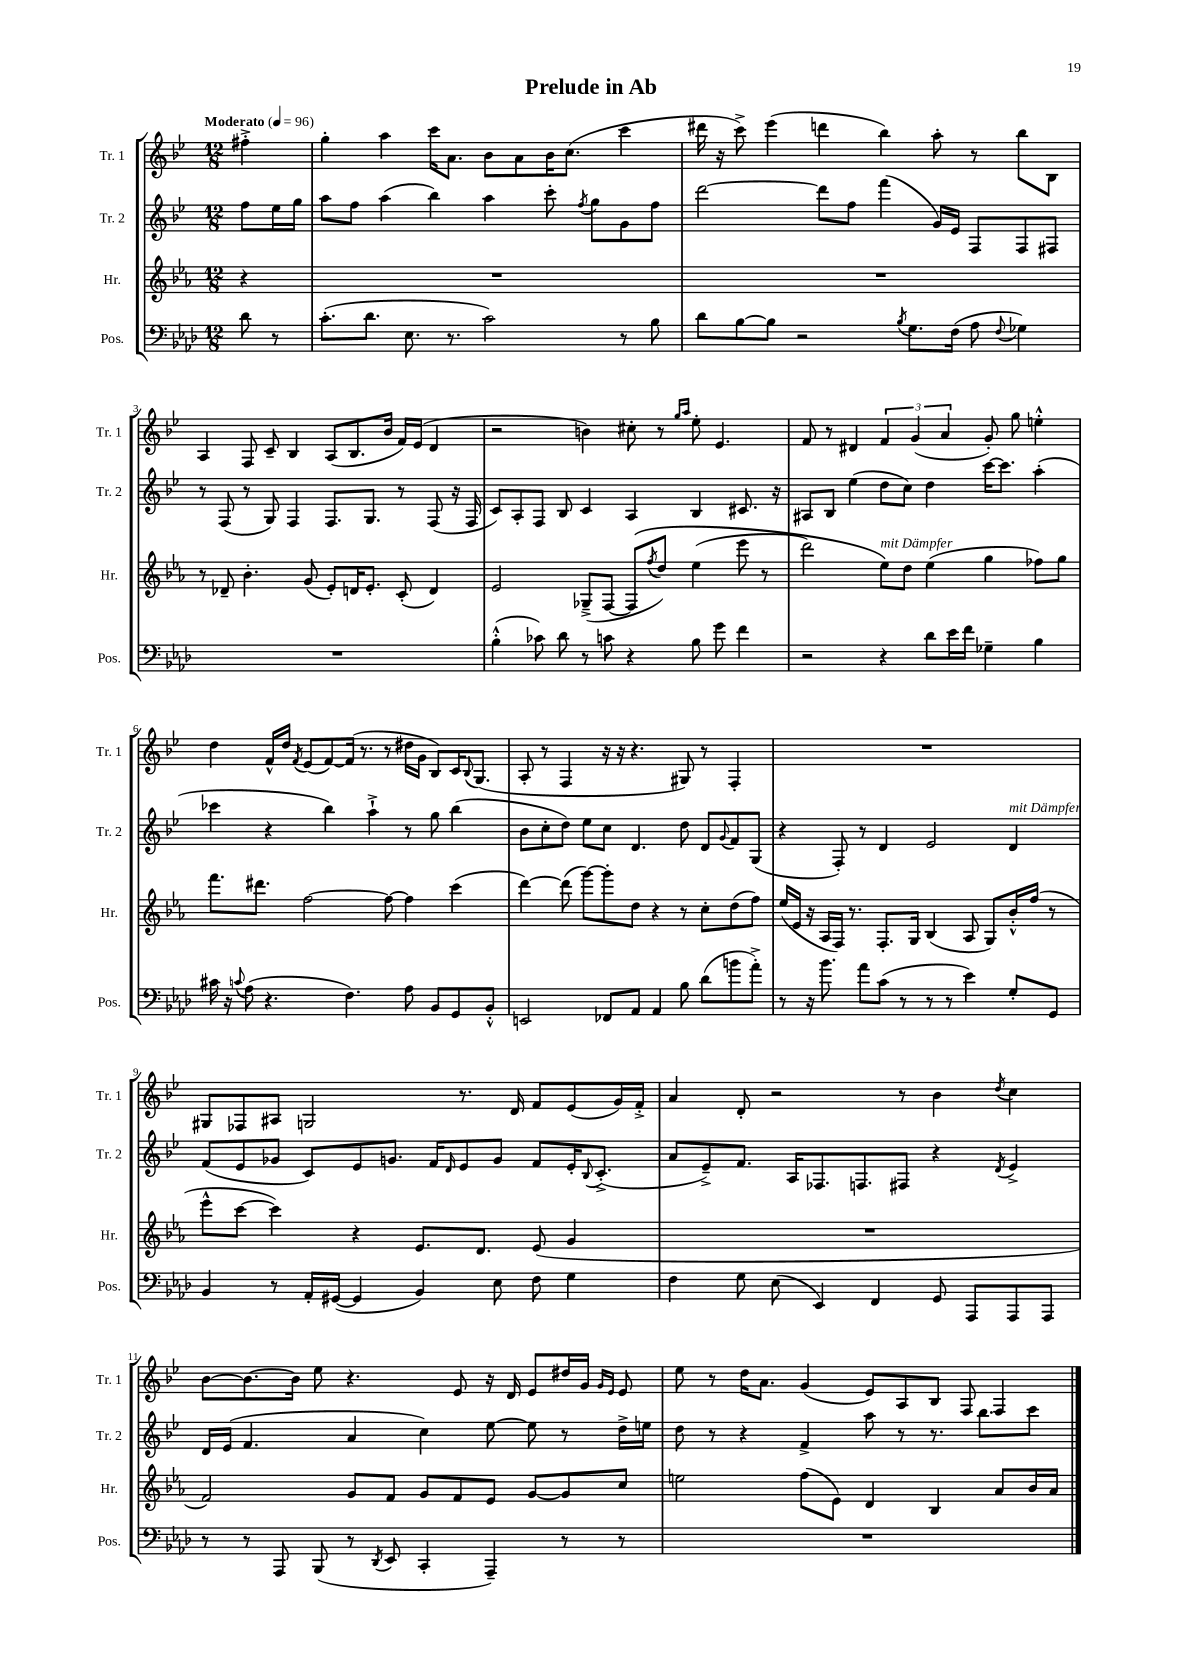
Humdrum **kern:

**kern	**kern	**kern	**kern
*part4	*part3	*part2	*part1
*staff4	*staff3	*staff2	*staff1
*I"Pos.	*I"Hr.	*I"Tr. 2	*I"Tr. 1
*I'Pos.	*I'Hr.	*I'Tr. 2	*I'Tr. 1
*clefF4	*clefG2	*clefG2	*clefG2
*k[b-e-a-d-]	*k[b-e-a-]	*k[b-e-]	*k[b-e-]
*M12/8	*M12/8	*M12/8	*M12/8
*MM96	*MM96	*MM96	*MM96
=	=	=	=
!	!	!	!LO:TX:a:B:t=Moderato
8d-\	4r	8ff\L	4ff#X'^\
8r	.	16ee-\L	.
.	.	16gg\JJ	.
=1	=1	=1	=1
(8.c'\L	1.r	8aa\L	4gg'\
.	.	8ff\J	.
8.d-\J	.	.	.
.	.	(4aa\	4aa\
8.E-\	.	.	.
.	.	4bb-\)	16ccc\KL
8.r	.	.	8.a\J
2c\)	.	4aa\	8b-\L
.	.	.	8a\
.	.	8ccc'\	16b-\K
.	.	.	(8.cc\J
.	.	8qff/	.
.	.	8gg\L	.
8r	.	8g\	4ccc\
8B-\	.	8ff\J	.
=2	=2	=2	=2
8d-\L	1.r	[2ddd\	16ddd#X\
.	.	.	16r
[8B-\	.	.	8ccc^\)
8B-\J]	.	.	(4eee-\
2r	.	.	.
.	.	8ddd\L]	4dddn\
.	.	8ff\J	.
.	.	(4fff\	4bb-\)
8qB-/	.	.	.
8.G\L	.	.	.
.	.	16g/LL)	8aa'\
(16F\Jk	.	16e-/JJ	.
8A-\	.	8F/L	8r
8qqF/	.	.	.
4G-X\)	.	8F/	8bb-\L
.	.	8F#X/J	8B-\J
!!LO:LB:g=z
=3	=3	=3	=3
1.r	8r	8r	4A/
.	8d-X~/	(8F/	.
.	4.b-'\	8r	8F/
.	.	8G/)	8c~/
.	.	4F/	4B-/
.	(8g/	.	.
.	8e-'/L)	8.F/L	(8A/L
.	16dn/K	.	8.B-/
.	8.e-'/J	8.G/J	.
.	.	.	16b-/Jk
.	(8c'/	8r	16f/LL)
.	.	.	(16e-/JJ
.	4d/)	(8F/	4d/
.	.	16r	.
.	.	16F/	.
=4	=4	=4	=4
(4B-'^^\	2e-/	8c/L)	2r
.	.	8A'/	.
8c-X\)	.	8F/J	.
8d-\	.	8B-/	.
8r	(8G-X~^/L	4c/	4bn\)
8cn\	[8F/J	.	.
4r	(8F/L]	4A/	8cc#X'\
.	8qff/	.	.
.	8dd/J)	.	8r
.	.	.	16qqgg/LL
.	.	.	16qqaa/JJ
8B-\	(4ee-\	4B-/	8ee-'\
8g\	.	.	4.e-/
4f\	8eee-\	8.c#X/	.
.	8r	.	.
.	.	16r	.
=5	=5	=5	=5
2r	2ddd\)	8A#X/L	8f/
.	.	8B-/J	8r
.	.	(4ee-\	4d#X/
!	!LO:TX:a:i:t=mit Dämpfer	!	!
4r	8ee-\L)	8dd\L	6f/
.	8dd\J	8cc\J)	.
.	.	.	(6g/
8d-\L	(4ee-\	4dd\	.
.	.	.	6a/
16e-\L	.	.	.
16f\JJ	.	.	.
4G-X~\	4gg\	[16ccc\KL	8g'/)
.	.	8.ccc\J]	.
.	.	.	8gg\
4B-\	8ff-X\L)	(4aa'\	4een'^^\
.	8gg\J	.	.
!!LO:LB:g=z
=6	=6	=6	=6
16c#X\	8.fff\L	4ccc-X\	4dd\
16r	.	.	.
8qqcn/	.	.	.
(8A-\	.	.	.
.	8.ddd#X\J	.	.
4.r	.	4r	16f^^/LL
.	.	.	16dd/JJ
.	.	.	8qf/
.	[2ff\	.	(8e-/L
.	.	4bb-\)	[8f/)
4.F\)	.	.	(16f/Jk]
.	.	.	8.r
.	.	4aa`^\	.
.	8ff\_	.	8r
8A-\	4ff\]	8r	16dd#X\LL
.	.	.	16g\JJ
8BB-/L	.	8gg\	8B-/L)
8GG/	(4ccc\	(4bb-\	16c/K
.	.	.	8qqB-/
.	.	.	(8.G/J
8BB-'^^/J	.	.	.
=7	=7	=7	=7
2EEn/	[4ddd\)	8b-\L	8A'/
.	.	8cc'\	8r
.	(8ddd\]	8dd\J)	4F/
.	[8ggg\L)	8ee-\L	.
8FF-X/L	8ggg'\]	8cc\J	16r
.	.	.	16r
8AA-/J	8dd\J	4.d/	4.r
4AA-/	4r	.	.
8B-\	8r	8dd\	8G#X/)
(8d-\L	8cc'\L	8d/L	8r
.	.	8qqg/	.
8bn\	(8dd\	8f/	4F'/
8a-'^\J)	8ff\J)	(8G/J	.
=8	=8	=8	=8
8r	(16ee-/LL	4r	1.r
.	16e-/JJ	.	.
16r	16r	.	.
8.b-\	16A-/LL	.	.
.	16F/JJ)	8F'/)	.
.	8.r	.	.
8a-\L	.	8r	.
(8c\J	8.F'/L	4d/	.
8r	.	.	.
.	16G/Jk	.	.
8r	(4B-/	2e-/	.
8r	.	.	.
4e-\)	8A-/	.	.
.	8G/L)	.	.
!	!	!LO:TX:a:i:t=mit Dämpfer	!
8G'/L	16b-'^^/L	4d/	.
.	(16ff/JJ	.	.
8GG/J	8r	.	.
!!LO:LB:g=z
=9	=9	=9	=9
4BB-/	8eee-^^\L	(8f/L	8G#X/L
.	[8ccc\J	8e-/	8F-X/
8r	4ccc\])	8g-X/J	8A#X/J
16AA-'/LL	.	8c/L)	2Gn/
([16GG#X/JJ	.	.	.
4GG#/]	4r	8e-/	.
.	.	8.gn/J	.
4BB-/)	8.e-/L	.	.
.	.	16f/KL	.
.	.	16qqd/	.
.	.	8e-/	8.r
.	8.d/J	.	.
8E-\	.	8g/J	.
.	.	.	16d/
8F\	(8e-/	8f/L	8f/L
4G\	4g/	16e-'/K	(8e-/
.	.	8qqB-/	.
.	.	(8.c'^/J	.
.	.	.	16g/L)
.	.	.	16f'^/JJ
=10	=10	=10	=10
4F\	1.r	8a/L	4a/
.	.	8e-~^/)	.
8G\	.	8.f/J	8d'/
(8E-\	.	.	2r
.	.	16A/KL	.
4EE-/)	.	8.F-X/	.
.	.	8.Fn/	.
4FF/	.	.	.
.	.	8F#X/J	8r
8GG/	.	4r	4b-\
8AAA-/L	.	.	.
.	.	8qd/	8qdd/
8AAA-/	.	4e-^/	4cc\
8AAA-/J	.	.	.
!!LO:LB:g=z
=11	=11	=11	=11
8r	2f/)	16d/LL	[8b-\L
.	.	(16e-/JJ	.
8r	.	4.f/	8.b-\_
8AAA-/	.	.	.
.	.	.	16b-\Jk]
(8BBB-/	.	.	8ee-\
8r	8g/L	4a/	4.r
8qDD-/	.	.	.
8EE-/	8f/J	.	.
4CC'/	8g/L	4cc\)	.
.	8f/	.	8e-/
4AAA-~/)	8e-/J	[8ee-\	16r
.	.	.	16d/
.	[8g/L	8ee-\]	8e-/L
8r	8g/]	8r	16dd#X/L
.	.	.	16g/JJ
.	.	.	16qqg/LL
.	.	.	16qqe-/JJ
8r	8cc/J	16dd^\LL	8e-/
.	.	16een\JJ	.
=12	=12	=12	=12
1.r	2een\	8dd\	8ee-\
.	.	8r	8r
.	.	4r	16dd\KL
.	.	.	8.a\J
.	(8ff\L	4f^/	(4g/
.	8e-\J)	.	.
.	4d/	8aa\	8e-/L)
.	.	8r	8A/
.	4B-/	8.r	8B-/J
.	.	.	8F/
.	.	8.bb-\L	.
.	8a-/L	.	4F/
.	16b-/L	8ccc\J	.
.	16a-/JJ	.	.
==	==	==	==
*-	*-	*-	*-
